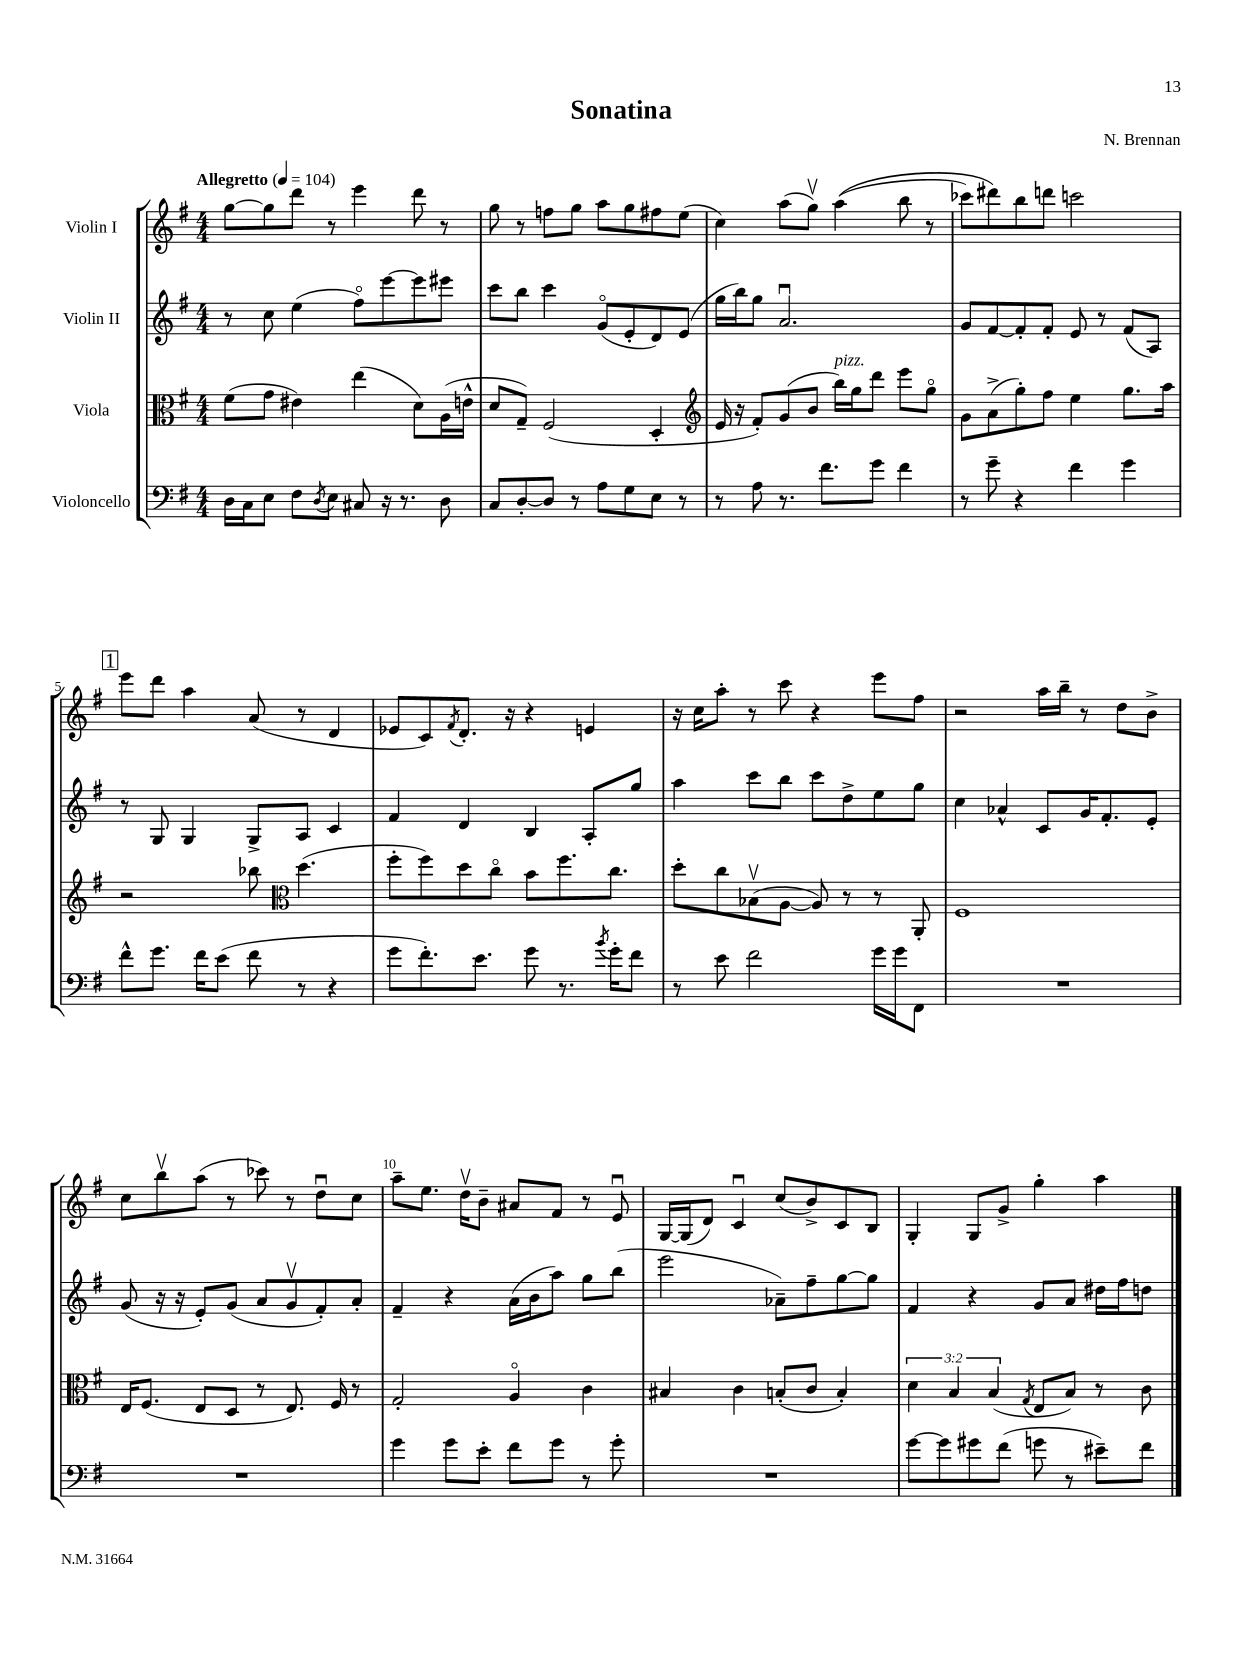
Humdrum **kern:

**kern	**kern	**kern	**kern
*part4	*part3	*part2	*part1
*staff4	*staff3	*staff2	*staff1
*I"Violoncello	*I"Viola	*I"Violin II	*I"Violin I
*clefF4	*clefC3	*clefG2	*clefG2
*k[f#]	*k[f#]	*k[f#]	*k[f#]
*M4/4	*M4/4	*M4/4	*M4/4
*MM104	*MM104	*MM104	*MM104
=1	=1	=1	=1
!	!	!	!LO:TX:a:B:t=Allegretto
16D\LL	(8f#\L	8r	[8gg\L
16C\J	.	.	.
8E\J	8g\J	8cc\	8gg\]
8F#\L	4e#X\)	(4ee\	8ddd\J
8qD/	.	.	.
8E\J	.	.	8r
8C#X/	(4ee\	8ff#\L)	4eee\
16r	.	[8eee\	.
8.r	.	.	.
.	8d\L)	8eee\]	8ddd\
8D\	(16A\L	8eee#X\J	8r
.	16en^^\JJ	.	.
=2	=2	=2	=2
8C/L	8d/L	8ccc\L	8gg\
[8D'/	8G~/J)	8bb\J	8r
8D/J]	(2F#/	4ccc\	8ffn\L
8r	.	.	8gg\J
8A\L	.	(8g/L	8aa\L
8G\	.	8e'/	8gg\
8E\J	4D'/	8d/)	8ff#X\
8r	.	(8e/J	(8ee\J
=3	=3	=3	=3
*	*clefG2	*	*
8r	16e/	16gg\LL	4cc\)
.	16r	16bb\J)	.
8A\	8f#'/L)	8gg\J	.
8.r	(8g/	2.au/	(8aa\L
.	8b/J	.	8ggv\J)
8.f#\L	.	.	.
!	!LO:TX:a:i:t=pizz.	!	!
.	16bb\LL)	.	((4aa\
.	16gg\J	.	.
8g\J	8ddd\J	.	.
4f#\	8eee\L	.	8bb\
.	8gg\J	.	8r
=4	=4	=4	=4
8r	8g\L	8g/L	8ccc-X\L)
8g~\	(8a^\	[8f#/	8ddd#X\)
4r	8gg'\)	8f#'/]	8bb\
.	8ff#\J	8f#'/J	8dddn\J
4f#\	4ee\	8e/	2cccn\
.	.	8r	.
4g\	8.gg\L	(8f#/L	.
.	.	8A/J)	.
.	16aa\Jk	.	.
!!LO:LB:g=z
!!LO:REH:place=s1:t=1
=5	=5	=5	=5
8f#^^\L	2r	8r	8eee\L
8.g\J	.	8G/	8ddd\J
.	.	4G/	4aa\
16f#\KL	.	.	.
(8e\J	.	.	.
8f#\	8bb-X\	8G^/L	(8a/
*	*clefC3	*	*
8r	(4.dd\	8A/J	8r
4r	.	4c/	4d/
=6	=6	=6	=6
8g\L	8ff#'\L	4f#/	8e-X/L
8.f#'\)	8ff#\)	.	8c/)
.	.	.	8qf#/
.	8dd\	4d/	8.d'/J
8.e\J	.	.	.
.	8cc\J	.	.
.	.	.	16r
8g\	8b\L	4B/	4r
8.r	8.ff#\	.	.
.	.	8A'/L	4en/
8qb/	.	.	.
16g'\KL	8.cc\J	.	.
8f#\J	.	8gg/J	.
=7	=7	=7	=7
8r	8dd'\L	4aa\	16r
.	.	.	16cc\KL
8e\	8cc\	.	8aa'\J
2f#\	(8B-Xv\	8ccc\L	8r
.	[8A\J	8bb\J	8ccc\
.	8A/])	8ccc\L	4r
.	8r	8dd^\	.
16g\LL	8r	8ee\	8eee\L
16g\J	.	.	.
8FF#\J	8AA'/	8gg\J	8ff#\J
=8	=8	=8	=8
1r	1F#	4cc\	2r
.	.	4a-X^^/	.
.	.	8c/L	16aa\LL
.	.	.	16bb~\JJ
.	.	16g/K	8r
.	.	8.f#'/	.
.	.	.	8dd\L
.	.	8e'/J	8b^\J
!!LO:LB:g=z
=9	=9	=9	=9
1r	16E/KL	(8g/	8cc\L
.	(8.F#/J	.	.
.	.	16r	8bbv\
.	.	16r	.
.	8E/L	8e'/L)	(8aa\J
.	8D/J	(8g/J	8r
.	8r	8a/L	8ccc-X\)
.	8.E/)	8gv/	8r
.	.	8f#'/)	8ddu\L
.	16F#/	.	.
.	8r	8a'/J	8cc\J
=10	=10	=10	=10
4g\	2G'/	4f#~/	8aa~\L
.	.	.	8.ee\J
8g\L	.	4r	.
.	.	.	16ddv\KL
8e'\J	.	.	8b~\J
8f#\L	4A/	(16a\LL	8a#X/L
.	.	16b\J	.
8g\J	.	8aa\J)	8f#/J
8r	4c\	8gg\L	8r
8g'\	.	(8bb\J	8eu/
=11	=11	=11	=11
1r	4B#X/	2eee\	[16G/LL
.	.	.	(16G/J]
.	.	.	8d/J)
.	4c\	.	4cu/
.	(8Bn'/L	8a-X~\L)	(8cc/L
.	8c/J	8ff#~\	8b^/)
.	4B'/)	[8gg\	8c/
.	.	8gg\J]	8B/J
=12	=12	=12	=12
[8g\L	6d\	4f#/	4G'/
8g\]	.	.	.
.	6B/	.	.
8g#X\	.	4r	8G/L
.	(6B/	.	.
(8f#\J	.	.	8g^/J
.	8qG/	.	.
8gn\	8E/L	8g/L	4gg'\
8r	8B/J)	8a/J	.
8e#X~\L)	8r	16dd#X\LL	4aa\
.	.	16ff#\J	.
8f#\J	8c\	8ddn\J	.
==	==	==	==
*-	*-	*-	*-
